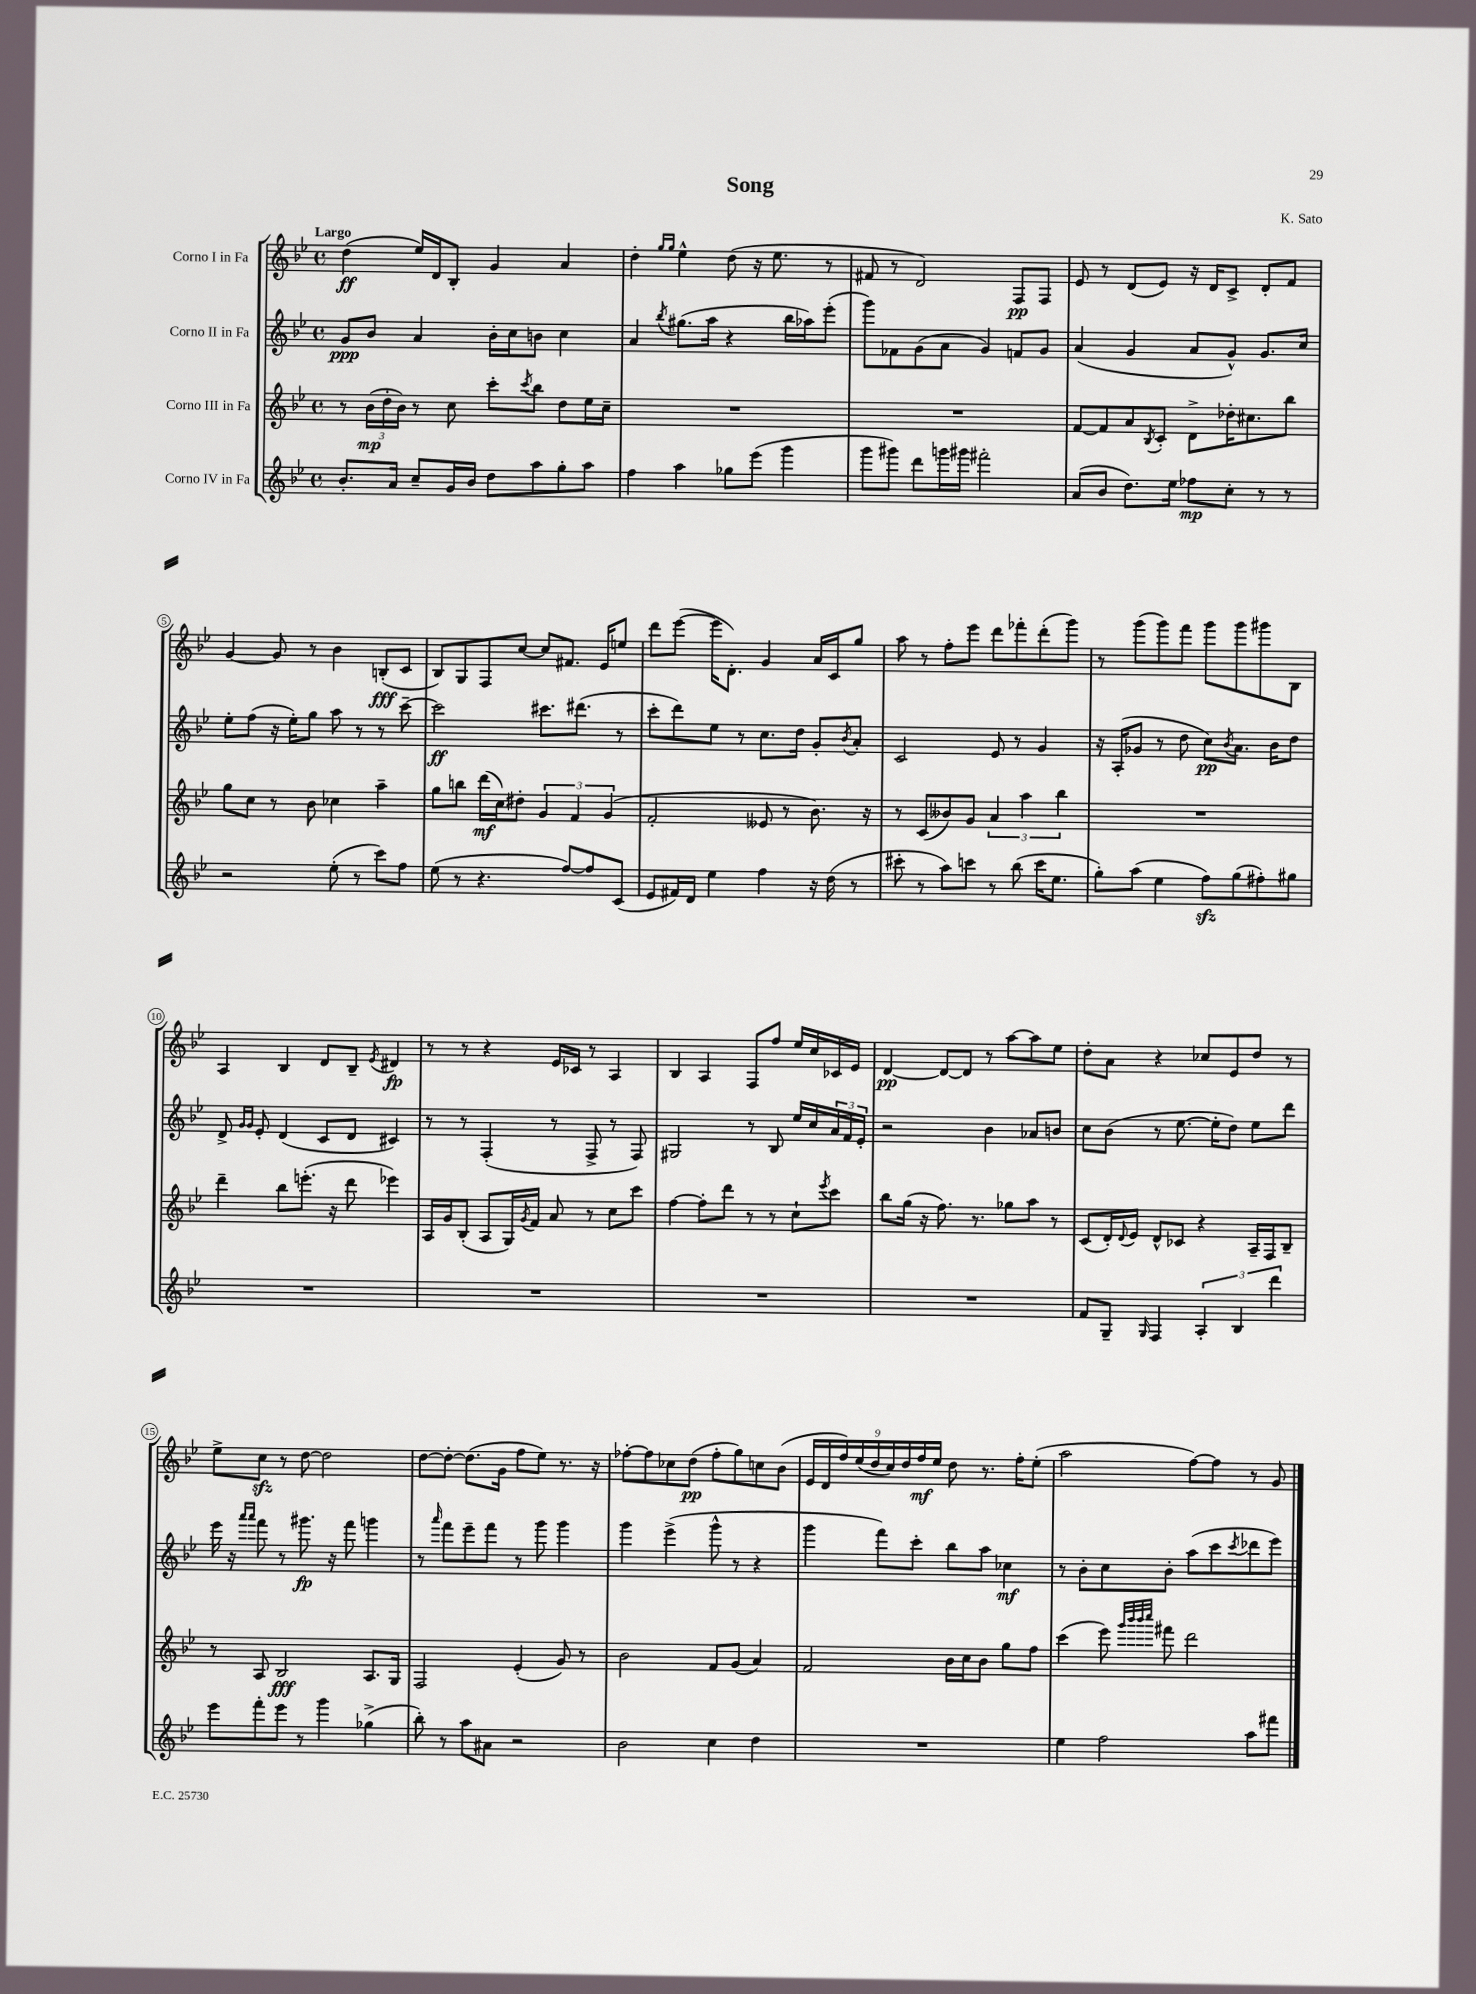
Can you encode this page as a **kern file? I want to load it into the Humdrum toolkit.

**kern	**kern	**kern	**kern
*staff4	*staff3	*staff2	*staff1
*clefG2	*clefG2	*clefG2	*clefG2
*k[b-e-]	*k[b-e-]	*k[b-e-]	*k[b-e-]
*M4/4	*M4/4	*M4/4	*M4/4
*met(c)	*met(c)	*met(c)	*met(c)
8.b-'	8r	8g	(4dd
.	(24b-	8b-	.
.	24dd'	.	.
16a	.	.	.
.	24b-)	.	.
8cc~	8r	4a	16ee-)
.	.	.	16d
16g	8cc	.	8B-'
16b-	.	.	.
8dd	8ccc'	16b-'	4g
.	.	16cc	.
.	8qccc	.	.
8aa	8bb-	8b	.
8gg'	8dd	4cc	4a
8aa	16ee-	.	.
.	16cc~	.	.
=	=	=	=
4ff	1r	4a	4dd'
.	.	.	16qqgg
.	.	8qbb-	16qqgg
4aa	.	(8.gg#	4ee-^^
.	.	16aa	.
8gg-	.	4r	(8dd
(8eee-	.	.	16r
.	.	.	8.ee-
4ggg	.	16bb-	.
.	.	16aa-)	.
.	.	(8eee-'	8r
=	=	=	=
8ggg	1r	8ggg)	8f#
8ggg#)	.	8f-	8r
8ddd	.	(8g	2d)
16ggg	.	8a	.
16ggg#	.	.	.
2fff#'	.	4g)	.
.	.	8f	8F
.	.	8g	8F
=	=	=	=
(8a	[8f	(4a	8e-
8b-	8f]	.	8r
8.dd)	8a	4g	(8d
.	8qB-	.	.
.	8c'	.	8e-)
16ee-	.	.	.
8ff-	8d^	8a	16r
.	.	.	16d
8cc'	16dd-'	8g^^)	8c^
.	8.cc#	.	.
8r	.	8.g	8d'
8r	8bb-	.	8f
.	.	16cc	.
=	=	=	=
2r	8gg	8ee-'	[4g
.	8cc	(8ff	.
.	8r	16r	8g]
.	.	16ee-')	.
.	8b-	8gg	8r
(8ee-'	4cc-	8aa	4b-
8r	.	8r	.
8ccc)	4aa~	8r	(8B'
8ff	.	[8ccc~	8c
=	=	=	=
(8ee-	8gg	2ccc]	8B-)
8r	8bb	.	8G
4.r	(16ddd	.	8F
.	16cc)	.	.
.	8dd#'	.	[8cc
.	6g	8.ccc#	8cc]
[8ff)	.	.	8.f#
.	6f	.	.
.	.	(8.ddd#	.
8ff]	.	.	.
.	.	.	16e-
.	(6g	.	.
(8c	.	8r	8ee
=	=	=	=
8e-	2f'	8ccc'	8ddd
16f#)	.	8ddd)	([8eee-
16d	.	.	.
4ee-	.	8ee-	16eee-]
.	.	.	8.d')
.	.	8r	.
4ff	8e--	8.cc	4g
.	8r	.	.
.	.	16dd	.
16r	8.b-)	8g'	16a
(16dd	.	.	16c
.	.	8qb-	.
8r	.	8a'	8gg
.	16r	.	.
=	=	=	=
8ccc#'	8r	2c	8aa
8r	(8c	.	8r
8aa)	8b--)	.	8ff'
8ccc	8g	.	8eee-
8r	6a	8e-	8ddd
(8bb-	.	8r	8fff-'
.	6aa	.	.
16ccc	.	4g	(8ddd'
8.ee-	.	.	.
.	6bb-	.	.
.	.	.	8ggg)
=	=	=	=
8gg')	1r	16r	8r
.	.	(16A'	.
(8aa	.	8g-	(8ggg
4ee-	.	8r	8ggg)
.	.	8dd	8fff
8ff)	.	8cc)	8ggg
.	.	8qb-	.
(8gg	.	8.a	8ggg
8ff#')	.	.	8ggg#
.	.	16b-	.
8gg#	.	8dd	8B-
=	=	=	=
1r	4ddd~	8d^	4A
.	.	16qqg	.
.	.	16qqg	.
.	.	8e-'	.
.	8bb-	(4d	4B-
.	(8.eee'	.	.
.	.	8c	8d
.	16r	.	.
.	8ddd	8d	8B-~
.	.	.	8qe-
.	4eee-)	4c#)	4d#
=	=	=	=
1r	16A	8r	8r
.	16g	.	.
.	(8B-'	8r	8r
.	8A	(4F'	4r
.	16G)	.	.
.	8qg	.	.
.	16f	.	.
.	8a	8r	16e-
.	.	.	16c-
.	8r	8F^	8r
.	8cc	8r	4A
.	8ccc	8F)	.
=	=	=	=
1r	[4ff	2G#	4B-
.	8ff']	.	4A
.	8ddd	.	.
.	8r	8r	8F
.	8r	8B-	8ff
.	8cc`	16ee-	16ee-
.	.	16cc	16cc
.	8qeee-	.	.
.	8ccc	24a	16c-
.	.	24f	.
.	.	.	16e-
.	.	24e-'	.
=	=	=	=
1r	8bb-	2r	[4d
.	(16gg	.	.
.	16r	.	.
.	8.ff)	.	8d_
.	.	.	8d]
.	8.r	.	.
.	.	4b-	8r
.	8gg-	.	[8aa
.	8aa	8a-	8aa]
.	8r	8b	8ee-
=	=	=	=
8f	(8c	8cc	8dd'
8G~	16d')	(8b-	8a
.	8qqd	.	.
.	16e-	.	.
16qqG	.	.	.
4F	8d^^	8r	4r
.	8c-	[8.ee-	.
6A'	4r	.	8cc-
.	.	16ee-']	.
.	.	8dd)	8e-
6B-	.	.	.
.	16A~	8ee-	8dd
.	16F	.	.
6ddd	.	.	.
.	8B-~	8ddd	8r
=	=	=	=
8eee-	8r	16eee-	8ee-^
.	.	16r	.
.	.	16qqaaa	.
.	.	16qqaaa	.
8fff'	8A	8fff	8cc
8eee-	2B-	8r	8r
8r	.	8.ggg#	[8dd
4ggg	.	.	2dd]
.	.	16r	.
.	.	8fff	.
(4gg-^	8.A	4ggg	.
.	16G	.	.
=	=	=	=
8bb-')	2F	8r	[8dd
.	.	16qqaaa	.
8r	.	8fff	8dd'_
8aa	.	8eee-~	(8.dd]
8a#	.	8fff	.
.	.	.	16g
2r	(4e-'	8r	8ff
.	.	8ggg	8ee-)
.	8g)	4ggg	8.r
.	8r	.	.
.	.	.	16r
=	=	=	=
2b-	2b-	4ggg	[8ff-'
.	.	.	8ff-]
.	.	(4eee-^	8cc-
.	.	.	(8dd
4cc	8f	8ggg^^	8ff-'
.	(8g	8r	8gg)
4dd	4a)	4r	8cc
.	.	.	(8b-
=	=	=	=
1r	2f	4ggg	18e-
.	.	.	18d
.	.	.	18ff)
.	.	.	(18ee-
.	.	.	18dd
.	.	8fff)	.
.	.	.	18cc)
.	.	.	18dd
.	.	8ccc'	.
.	.	.	18ff
.	.	.	18ee-
.	16b-	8bb-	8dd
.	16cc	.	.
.	8b-	8aa	8.r
.	8gg	4cc-	.
.	.	.	16ff'
.	8ff	.	(8ee-'
=	=	=	=
4ee-	(4ccc	8r	2aa
.	.	8b-'	.
2ff	8eee-)	8cc	.
.	32qqggg	.	.
.	32qqbbb-	.	.
.	32qqbbb-	.	.
.	32qqcccc	.	.
.	8fff#	8b-'	.
.	2ddd	(8aa	[8ff)
.	.	8ccc	8ff]
.	.	8qccc	.
8aa	.	8ddd-	8r
8fff#	.	8eee-)	8g
==	==	==	==
*-	*-	*-	*-
